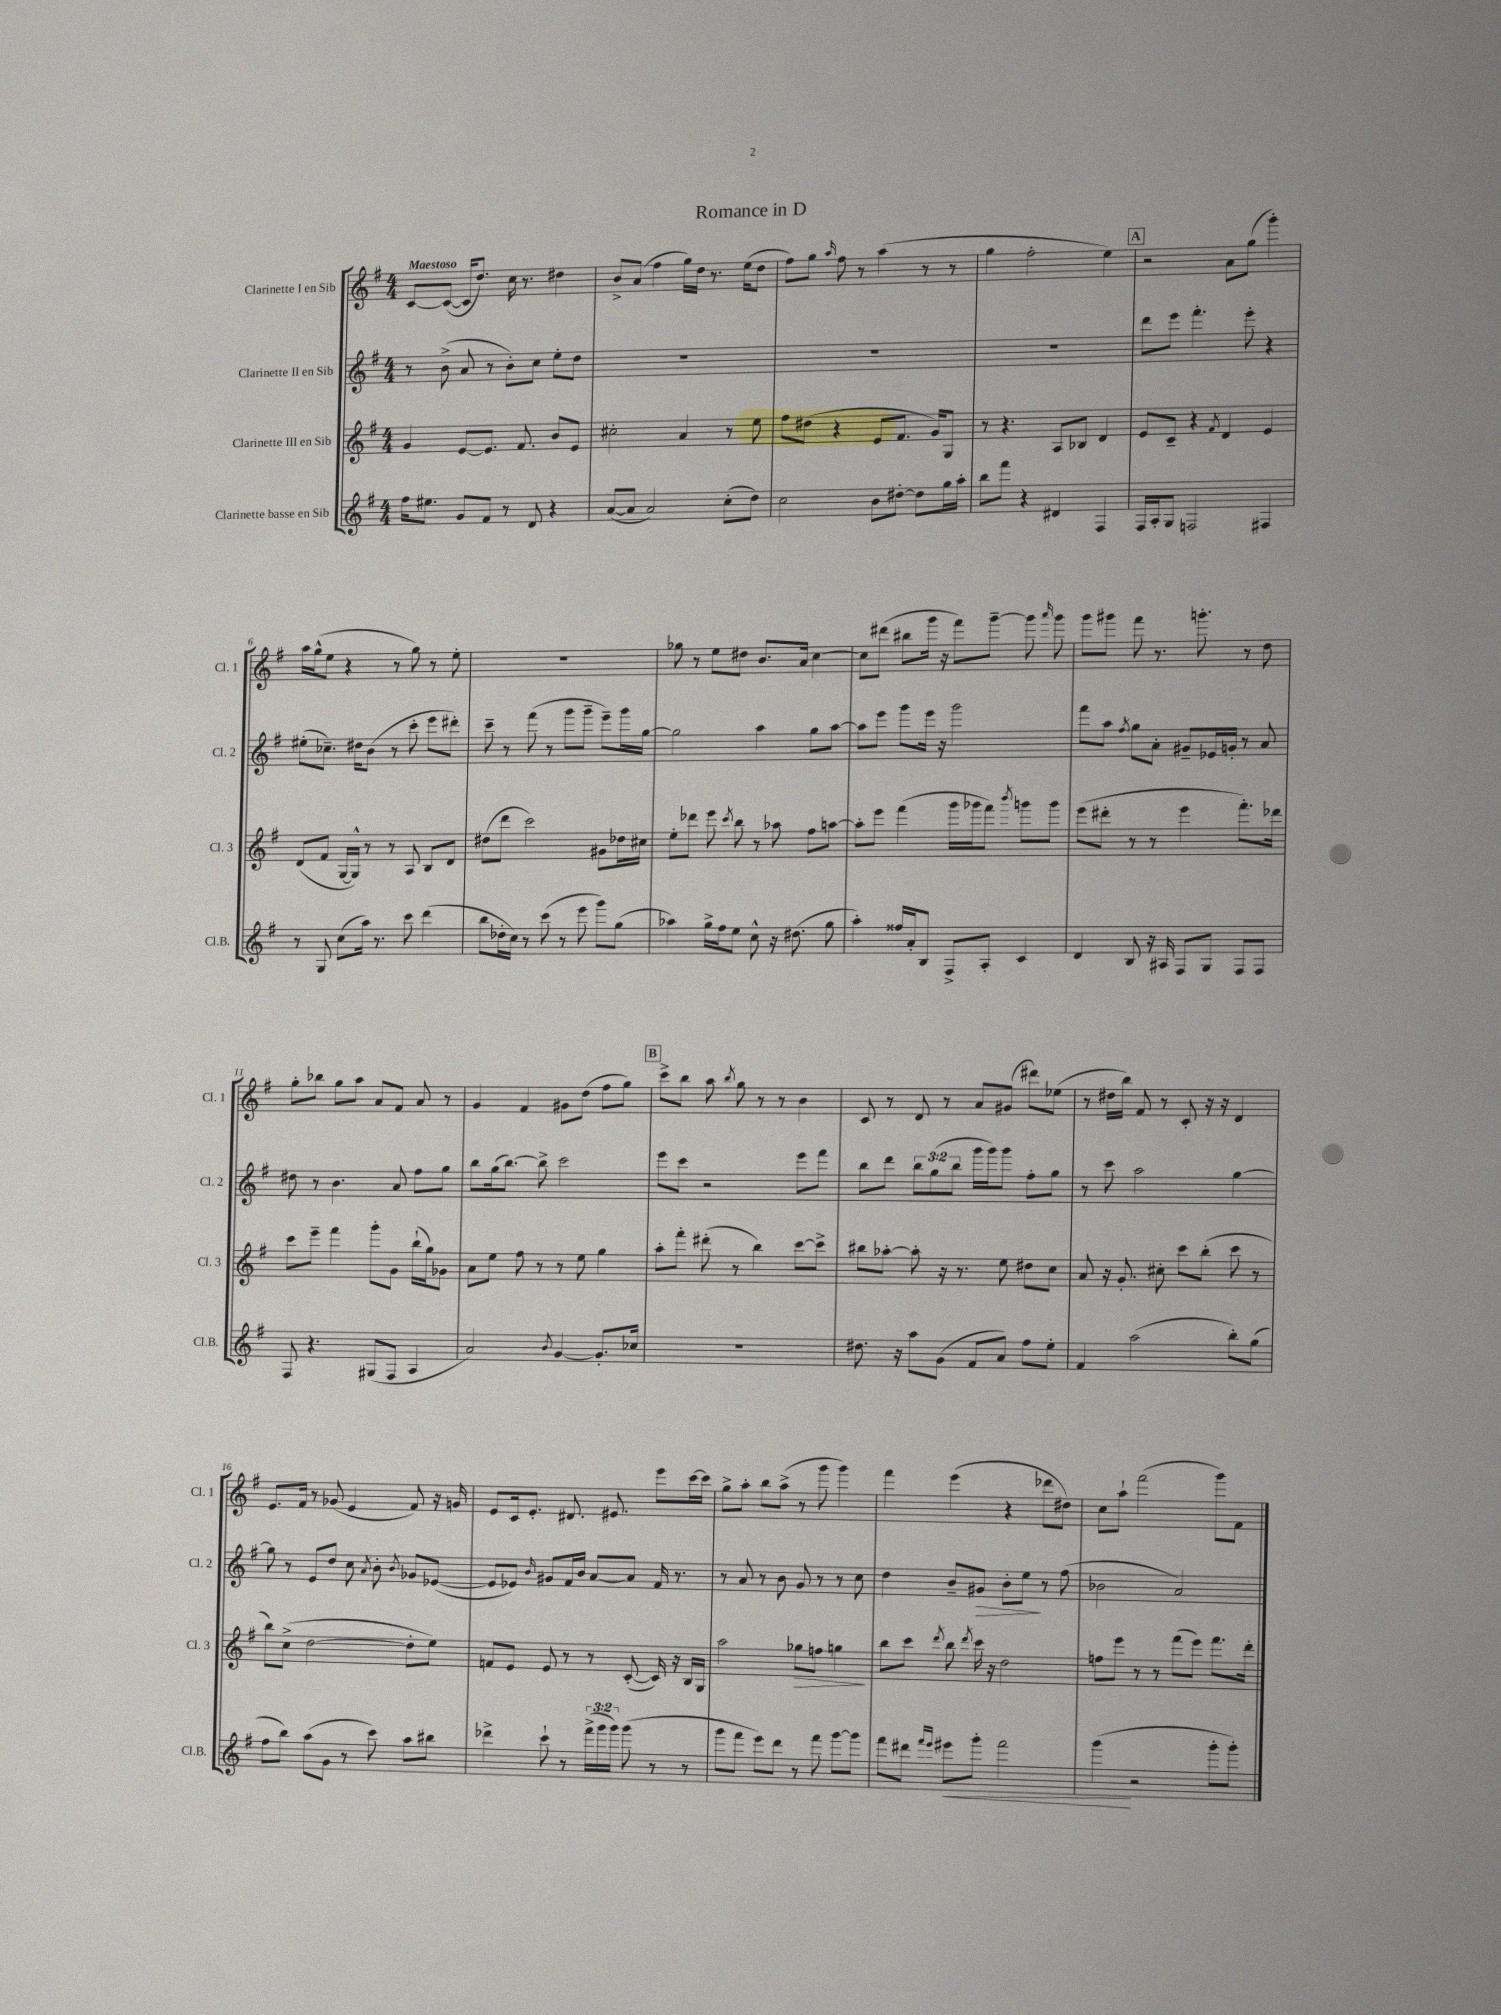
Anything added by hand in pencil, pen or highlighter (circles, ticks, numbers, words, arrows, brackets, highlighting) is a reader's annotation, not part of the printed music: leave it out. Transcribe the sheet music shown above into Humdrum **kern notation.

**kern	**dynam	**kern	**dynam	**kern	**dynam	**kern
*part4	*part4	*part3	*part3	*part2	*part2	*part1
*staff4	*staff4	*staff3	*staff3	*staff2	*staff2	*staff1
*I"Clarinette basse en Sib	*	*I"Clarinette III en Sib	*	*I"Clarinette II en Sib	*	*I"Clarinette I en Sib
*I'Cl.B.	*	*I'Cl. 3	*	*I'Cl. 2	*	*I'Cl. 1
*clefG2	*	*clefG2	*	*clefG2	*	*clefG2
*k[f#]	*	*k[f#]	*	*k[f#]	*	*k[f#]
*M4/4	*	*M4/4	*	*M4/4	*	*M4/4
=1	=1	=1	=1	=1	=1	=1
!	!	!	!	!	!	!LO:TX:a:B:t=Maestoso
16ff#\KL	.	4g/	.	8r	.	[8c/L
8.ee#X\J	.	.	.	.	.	.
.	.	.	.	(8b^\	.	(8c/J_
8g/L	.	[8e/L	.	8a/	.	16c/KL]
.	.	.	.	.	.	8.dd/J)
8f#/J	.	8.e/J]	.	8r	.	.
8r	.	.	.	8b'\L)	.	16cc\
.	.	8.f#/	.	.	.	8.r
8d/	.	.	.	8cc\J	.	.
4r	.	8b/L	.	8ee'\L	.	4dd#X\
.	.	8e/J	.	8dd\J	.	.
=2	=2	=2	=2	=2	=2	=2
([8a/L	.	2cc#X'\	.	1r	.	8b^/L
8a/J]	.	.	.	.	.	(8a/J
2a/)	.	.	.	.	.	4ff#\
.	.	4a/	.	.	.	16gg\LL)
.	.	.	.	.	.	16dd\JJ
.	.	.	.	.	.	8.r
(8cc'\L	.	8r	.	.	.	.
.	.	.	.	.	.	(16ee\KL
8dd\J)	.	8ee\	.	.	.	8dd\J
=3	=3	=3	=3	=3	=3	=3
2cc\	.	8ff#\L	.	1r	.	8ff#\L)
.	.	(8dd#X\J	.	.	.	8gg\J
.	.	.	.	.	.	16qqaa/
.	.	4r	.	.	.	8ff#\
.	.	.	.	.	.	8r
8b\L	.	8e/L	.	.	.	(4aa\
[8dd#X'\J	.	8.f#/J	.	.	.	.
8dd#\L]	.	.	.	.	.	8r
.	.	16g/KL)	.	.	.	.
16gg\L	.	8G/J	.	.	.	8r
16aa'\JJ	.	.	.	.	.	.
=4	=4	=4	=4	=4	=4	=4
8bb\L	.	8r	.	1r	.	4gg\
8fff#\J	.	4.r	.	.	.	.
4r	.	.	.	.	.	2ff#'\
4d#X/	.	8A/L	.	.	.	.
.	.	8B-X/J	.	.	.	.
4F#/	.	4d/	.	.	.	4ee\)
!!LO:REH:place=s1:t=A
=5	=5	=5	=5	=5	=5	=5
16F#/LL	.	8e/L	.	8ddd\L	.	2r
16A'/J	.	.	.	.	.	.
8G/J	.	8c~/J	.	8eee\J	.	.
2Fn/	.	4r	.	4.fff#'\	.	.
.	.	8qf#/	.	.	.	.
.	.	4d/	.	.	.	8a\L
.	.	.	.	8eee'\	.	(8gg\J
4F#X/	.	4e/	.	4r	.	4ggg'\)
!!LO:LB:g=z
=6	=6	=6	=6	=6	=6	=6
8r	.	(8d/L	.	(8ee#X'\L	.	16aa\LL
.	.	.	.	.	.	(16gg^^\J
8G/	.	8f#/J	.	8.cc-X~\J)	.	8ee\J
(8cc\L	.	[16G/LL	.	.	.	4r
.	.	16G^^/JJ])	.	16dd#X\KL	.	.
16aa\Jk)	.	8r	.	(8b\J	.	.
8.r	.	.	.	.	.	.
.	.	8r	.	8r	.	8r
8ccc\	.	8A/	.	8ccc'\	.	8gg\)
(4ddd\	.	8B/L	.	8eee\L	.	8r
.	.	8d/J	.	8ddd#X'\J)	.	8ee'\
=7	=7	=7	=7	=7	=7	=7
8bb\L	.	(8dd#X\L	.	8ccc~\	.	1r
16dd-X'\L	.	8ddd\J	.	8r	.	.
16cc\JJ)	.	.	.	.	.	.
8r	.	2ccc\)	.	(8fff#\	.	.
(8ccc\	.	.	.	8r	.	.
8r	.	.	.	8ggg\L	.	.
8eee\	.	.	.	8ggg~\J	.	.
8ggg\L)	.	8g#X\L	.	8eee~\L)	.	.
(8gg\J	.	16dd-X\L	.	16ggg\L	.	.
.	.	16cc#X\JJ	.	[16gg\JJ	.	.
=8	=8	=8	=8	=8	=8	=8
4aa-X\)	.	8ee'\L	.	2gg\]	.	8gg-X\
.	.	8ddd-X\J	.	.	.	8r
16gg^\LL	.	8eee\	.	.	.	8ee\L
16ff#\J	.	.	.	.	.	.
.	.	8qccc/	.	.	.	.
8ee\J	.	8bb\	.	.	.	8dd#X\J
8cc^^\	.	8r	.	4aa\	.	8.b/L
16r	.	8aa-X\	.	.	.	.
(8.dd#X\	.	.	.	.	.	16a/Jk
.	.	8ff#\L	.	8gg\L	.	[4cc\
8gg\	.	[8aan\J	.	[8aa\J	.	.
=9	=9	=9	=9	=9	=9	=9
4aa'\)	.	8aa'\L]	.	8aa\L]	.	8cc\L]
.	.	8eee\J	.	8eee\J	.	(8ddd#X\J
16ff##X/LL	.	(4fff#\	.	8ggg\L	.	8bb#X\L
16a'/J	.	.	.	.	.	.
8B/J	.	.	.	16eee\Jk	.	16ggg\Jk
.	.	.	.	16r	.	16r
8F#^/L	.	16ggg\LL	.	2ggg\	.	8fff#\L)
.	.	16ggg-X\J	.	.	.	.
8A'/J	.	8fff#\J)	.	.	.	[8ggg~\J
.	.	8qbbb/	.	.	.	.
4c/	.	8gggn\L	.	.	.	8ggg\]
.	.	.	.	.	.	16qqaaa/
.	.	8ggg\J	.	.	.	8ggg\
=10	=10	=10	=10	=10	=10	=10
4d/	.	(8eee\L	.	8fff#\L	.	8ggg\L
.	.	8ddd#X'\J	.	8aa\J	.	8ggg#X\J
.	.	.	.	8qff#/	.	.
8B/	.	8r	.	8gg\L	.	8fff#\
16r	.	8r	.	8a'\J	.	8.r
16A#X/	.	.	.	.	.	.
8F#/L	.	4eee\	.	8g#X~/L	.	.
.	.	.	.	.	.	8.gggn'\
8G/J	.	.	.	16e-X/L	.	.
.	.	.	.	16gn'/JJ	.	.
8F#/L	.	8.fff#'\L)	.	8r	.	8r
8F#/J	.	.	.	8a/	.	8dd\
.	.	16ddd-X\Jk	.	.	.	.
!!LO:LB:g=z
=11	=11	=11	=11	=11	=11	=11
8F#/	.	8ccc\L	.	8dd#X\	.	8gg'\L
4.r	.	8eee~\J	.	8r	.	8bb-X\J
.	.	4fff#\	.	4.b\	.	8gg\L
.	.	.	.	.	.	8aa\J
(8G#X/L	.	8ggg'\L	.	.	.	8a/L
8F#/J	.	8g\J	.	8a/	.	8f#/J
4A/	.	(16bb`\LL	.	8ff#\L	.	8a/
.	.	16gg\J)	.	.	.	.
.	.	8g-X\J	.	8gg\J	.	8r
=12	=12	=12	=12	=12	=12	=12
2a/)	.	8a\L	.	8bb\L	.	4g/
.	.	8ee\J	.	(16gg\k	.	.
.	.	.	.	[8.bb\J)	.	.
.	.	8ff#\	.	.	.	4f#/
.	.	8r	.	8bb^\]	.	.
8qb/	.	.	.	.	.	.
[4g/	.	8r	.	2ccc\	.	8g#X\L
.	.	8ee\	.	.	.	(8dd\J
8.g'/L]	.	4gg\	.	.	.	8ff#\L
.	.	.	.	.	.	8gg\J)
16cc-X/Jk	.	.	.	.	.	.
!!LO:REH:place=s1:t=B
=13	=13	=13	=13	=13	=13	=13
1r	.	8aa'\L	.	8eee\L	.	8ccc^\L
.	.	8fff#'\J	.	8ccc\J	.	8bb\J
.	.	(8ddd#X'\	.	2r	.	8aa\
.	.	.	.	.	.	8qbb/
.	.	8r	.	.	.	8gg\
.	.	4bb\)	.	.	.	8r
.	.	.	.	.	.	8r
.	.	[8ccc\L	.	8eee\L	.	4b\
.	.	8ccc^\J]	.	8fff#\J	.	.
=14	=14	=14	=14	=14	=14	=14
8.dd#X\	.	8bb#X\L	.	8bb\L	.	8c/
.	.	[8aa-X'\J	.	8ddd\J	.	8r
16r	.	.	.	.	.	.
8aa\L	.	8aa-'\]	.	12bb\L	.	8d/
.	.	.	.	(12gg\	.	.
(8g\J	.	16r	.	.	.	8r
.	.	.	.	12bb\J	.	.
.	.	8.r	.	.	.	.
8f#/L	.	.	.	16ggg\LL	.	8a/L
.	.	.	.	16ggg\J)	.	.
8a/J)	.	8ee\	.	8ggg\J	.	(8g#X/J
8ff#\L	.	8dd#X\L	.	8ff#'\L	.	8ddd#X\L)
8ee'\J	.	8cc\J	.	8gg\J	.	(8ee-X\J
=15	=15	=15	=15	=15	=15	=15
4f#/	.	8a/	.	8r	.	8r
.	.	16r	.	8ccc\	.	16dd#X\LL
.	.	8.g'/	.	.	.	16bb\JJ)
(2aa\	.	.	.	2aa\	.	8f#/
.	.	8cc#X'\	.	.	.	8r
.	.	8ccc\L	.	.	.	8c'/
.	.	(8bb'\J	.	.	.	16r
.	.	.	.	.	.	16r
8bb'\L)	.	8ccc\	.	[4gg\	.	4d/
(8gg\J	.	8r	.	.	.	.
!!LO:LB:g=z
=16	=16	=16	=16	=16	=16	=16
8ff#\L	.	8bb\L)	.	8gg\]	.	8.e/L
8bb\J)	.	(8cc^\J	.	8r	.	.
.	.	.	.	.	.	16f#/Jk
(8aa\L	.	[2dd\	.	8e/L	.	8r
8g\J	.	.	.	8dd/J	.	(8g-X/
8r	.	.	.	8cc\	.	4e/
.	.	.	.	8qa/	.	.
8ccc\)	.	.	.	8b'\	.	.
.	.	.	.	8qb/	.	.
8aa\L	.	8dd'\L]	.	8g-X/L	.	8f#/)
8bb#X\J	.	8ee\J)	.	([8e-X/J	.	16r
.	.	.	.	.	.	16gn/
=17	=17	=17	=17	=17	=17	=17
4ddd-X^\	.	8fn/L	.	8e-/L]	.	8e/L
.	.	8e/J	.	8e-X/J)	.	16c/k
.	.	.	.	.	.	8.e'/J
.	.	.	.	16qqb/	.	.
8ccc`\	.	8e/	.	8g#X/L	.	.
8r	.	8r	.	16f#/L	.	8.d#X/
.	.	.	.	16b/JJ	.	.
(24fff#^\LL	.	8r	.	[8a/L	.	.
24ggg\	.	.	.	.	.	.
.	.	.	.	.	.	8.e#X/
24ggg\JJ)	.	.	.	.	.	.
(8ggg\	.	([8c'/	.	8a/J]	.	.
8r	.	16c/])	.	16f#/	.	8eee\L
.	.	16r	.	8.r	.	.
8r	.	16B/LL	.	.	.	[16ccc\L
.	.	16G/JJ	.	.	.	16ccc\JJ]
=18	=18	=18	=18	=18	=18	=18
8ggg\L	.	2aa\	.	8r	.	8gg^\L
8fff#\J	.	.	.	8a/	.	8aa'\J
8eee\L)	.	.	.	8r	.	8bb\L
8ddd\J	.	.	.	8b\	.	(8aa^\J
!	!	!	!LO:HP:b	!	!	!
8r	.	8gg-X\L	>	8g/	.	8r
8fff#\	.	8ffn\J	.	8r	.	8ggg\
[8ggg\L	.	4ggn\	.	8r	.	4ggg\)
8ggg\J]	.	.	.	8cc\	.	.
.	.	.	]	.	.	.
=19	=19	=19	=19	=19	=19	=19
8fff#\L	.	8bb\L	.	4dd\	.	4fff#\
8ddd#X\J	.	8ccc\J	.	.	.	.
16qqfff#/LL	.	.	.	.	.	.
16qqeee/JJ	.	8qddd/	.	.	.	.
!	!LO:HP:b	!	!	!	!	!
8eee#X\L	<	8bb\	.	8b~/L	.	(4eee\
.	.	8qddd/	.	.	.	.
!	!	!	!	!	!LO:HP:b	!
8ggg'\J	.	16ccc\	.	8g#X/J	>	.
.	.	16r	.	.	.	.
2fff#\	.	2dd\	.	8b'\L	.	4r
.	.	.	.	8ee\J	.	.
.	.	.	.	8r	]	8ddd-X\L
.	.	.	.	(8ff#\	.	8dd#X\J)
=20	=20	=20	=20	=20	=20	=20
(4ggg\	.	8ffn\L	.	2b-X\	.	8cc\L
.	.	8eee\J	.	.	.	8aa`\J
2r	[	8r	.	.	.	(2fff#\
.	.	8r	.	.	.	.
.	.	(8fff#\L	.	2a/)	.	.
.	.	8eee\J)	.	.	.	.
8ggg'\L	.	8.fff#\L	.	.	.	8ggg\L)
8ggg'\J)	.	.	.	.	.	8f#\J
.	.	16ddd'\Jk	.	.	.	.
==	==	==	==	==	==	==
*-	*-	*-	*-	*-	*-	*-
